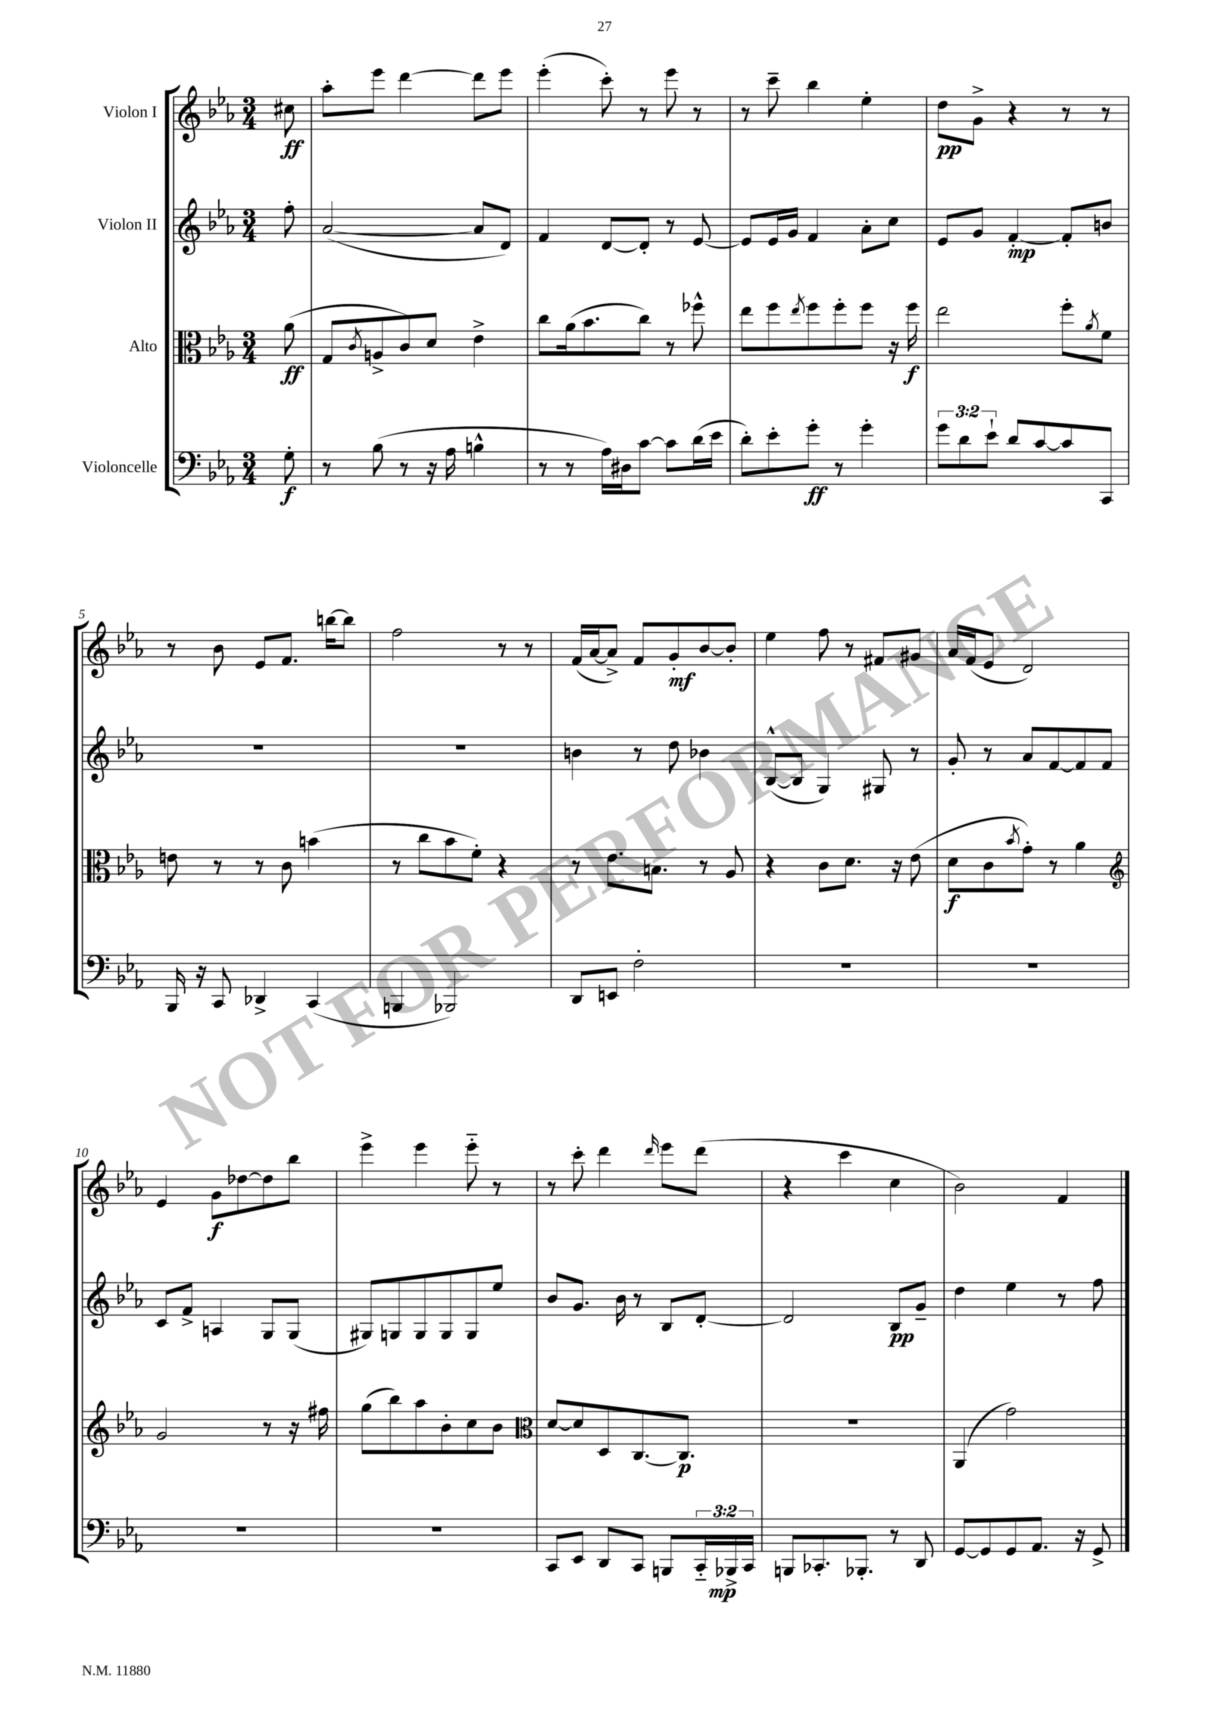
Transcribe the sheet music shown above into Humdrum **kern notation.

**kern	**kern	**kern	**kern
*staff4	*staff3	*staff2	*staff1
*clefF4	*clefC3	*clefG2	*clefG2
*k[b-e-a-]	*k[b-e-a-]	*k[b-e-a-]	*k[b-e-a-]
*M3/4	*M3/4	*M3/4	*M3/4
8G'\	(8a-\	8ff'\	8cc#\
=	=	=	=
8r	8G/L	([2a-/	8aa-'\L
.	8qc/	.	.
(8B-\	8A^/	.	8eee-\J
8r	8c/)	.	[4ddd\
16r	8d/J	.	.
16A-\	.	.	.
4B^^\	4e-^\	8a-/]L	8ddd\]L
.	.	8d/J)	8eee-\J
=	=	=	=
8r	8cc\L	4f/	(4eee-'\
8r	(16a-\k	.	.
.	8.b-\	.	.
16A-\LL)	.	[8d/L	8ccc'\)
16D#\J	.	.	.
[8c\J	8cc\J)	8d'/]J	8r
8c\]L	8r	8r	8eee-\
(16d\L	8ff-^^\	[8e-/	8r
16e-\JJ	.	.	.
=	=	=	=
8d'\L)	8ee-\L	8e-/]L	8r
8e-'\	8ff\	16e-/L	8ccc~\
.	.	16g/JJ	.
.	8qee-/	.	.
8g'\J	8ff\	4f/	4bb-\
8r	8ff'\	.	.
4g'\	8ff\J	8a-'\L	4ee-'\
.	16r	8cc\J	.
.	16ff\	.	.
=	=	=	=
12g\L	2ee-\	8e-/L	8dd\L
12d\	.	.	.
.	.	8g/J	8g^\J
12e-`\J	.	.	.
8d/L	.	[4f'/	4r
[8c/	.	.	.
8c/]	8ff'\L	8f'/]L	8r
.	8qa-/	.	.
8CC/J	8f\J	8b/J	8r
=	=	=	=
16BBB-/	8e\	2.r	8r
16r	.	.	.
8CC/	8r	.	8b-\
4DD-^/	8r	.	8e-/L
.	8c\	.	8.f/J
(4CC/	(4b\	.	.
.	.	.	[16bb\LK
.	.	.	8bb\]J
=	=	=	=
4BBB/	8r	2.r	2ff\
.	8cc\L	.	.
2BBB-/)	8b-\	.	.
.	8f'\J)	.	.
.	4r	.	8r
.	.	.	8r
=	=	=	=
8DD/L	8r	4b\	(16f/LL
.	.	.	[16a-/J
8EE/J	8.e-\L	.	8a-^/]J)
2F'\	.	8r	8f/L
.	8.B\J	.	.
.	.	8dd\	8g'/
.	8r	4b-\	[8b-/
.	8A-/	.	8b-'/]J
=	=	=	=
2.r	4r	([8B-^^/L	4ee-\
.	.	8B-/]J	.
.	8c\L	4G/)	8ff\
.	8.d\J	.	8r
.	.	8G#/	8f#/L
.	16r	.	.
.	(8e-\	8r	8g#/J
=	=	=	=
2.r	8d\L	8g'/	16a-/LL
.	.	.	(16f/J
.	8c\	8r	8e-/J
.	8qb-/	.	.
.	8g'\J)	8a-/L	2d/)
.	8r	[8f/	.
.	4a-\	8f/]	.
.	.	8f/J	.
=	=	=	=
*	*clefG2	*	*
2.r	2g/	8c/L	4e-/
.	.	8f^/J	.
.	.	4A/	8g\L
.	.	.	[8dd-\
.	8r	8G/L	8dd-\]
.	16r	(8G/J	8bb-\J
.	16ff#\	.	.
=	=	=	=
2.r	(8gg\L	8G#/L)	4eee-^\
.	8bb-\)	8G/	.
.	8aa-\	8G/	4eee-\
.	8b-'\	8G/	.
.	8cc\	8G/	8eee-'~\
.	8b-\J	8ee-/J	8r
=	=	=	=
*	*clefC3	*	*
8CC/L	[8d/L	8b-/L	8r
8EE-/J	8d/]	8.g/J	8ccc'\
8DD/L	8D/	.	4ddd\
.	.	16b-\	.
8CC/J	[8.C/	8r	.
.	.	.	16qqddd/
8BBB/L	.	8B-/L	8eee-\L
.	8.C/]J	.	.
24CC'~/L	.	[8d'/J	(8ddd\J
24BBB-^/	.	.	.
24CC/JJ	.	.	.
=	=	=	=
8BBB/L	2.r	2d/]	4r
8.CC-'/	.	.	.
.	.	.	4ccc\
8.BBB-'/J	.	.	.
8r	.	8B-/L	4cc\
8DD/	.	8g~/J	.
=	=	=	=
[8GG/L	(4AA-/	4dd\	2b-\)
8GG/]	.	.	.
8GG/	2g\)	4ee-\	.
8.AA-/J	.	.	.
.	.	8r	4f/
16r	.	.	.
8GG^/	.	8ff\	.
==	==	==	==
*-	*-	*-	*-
